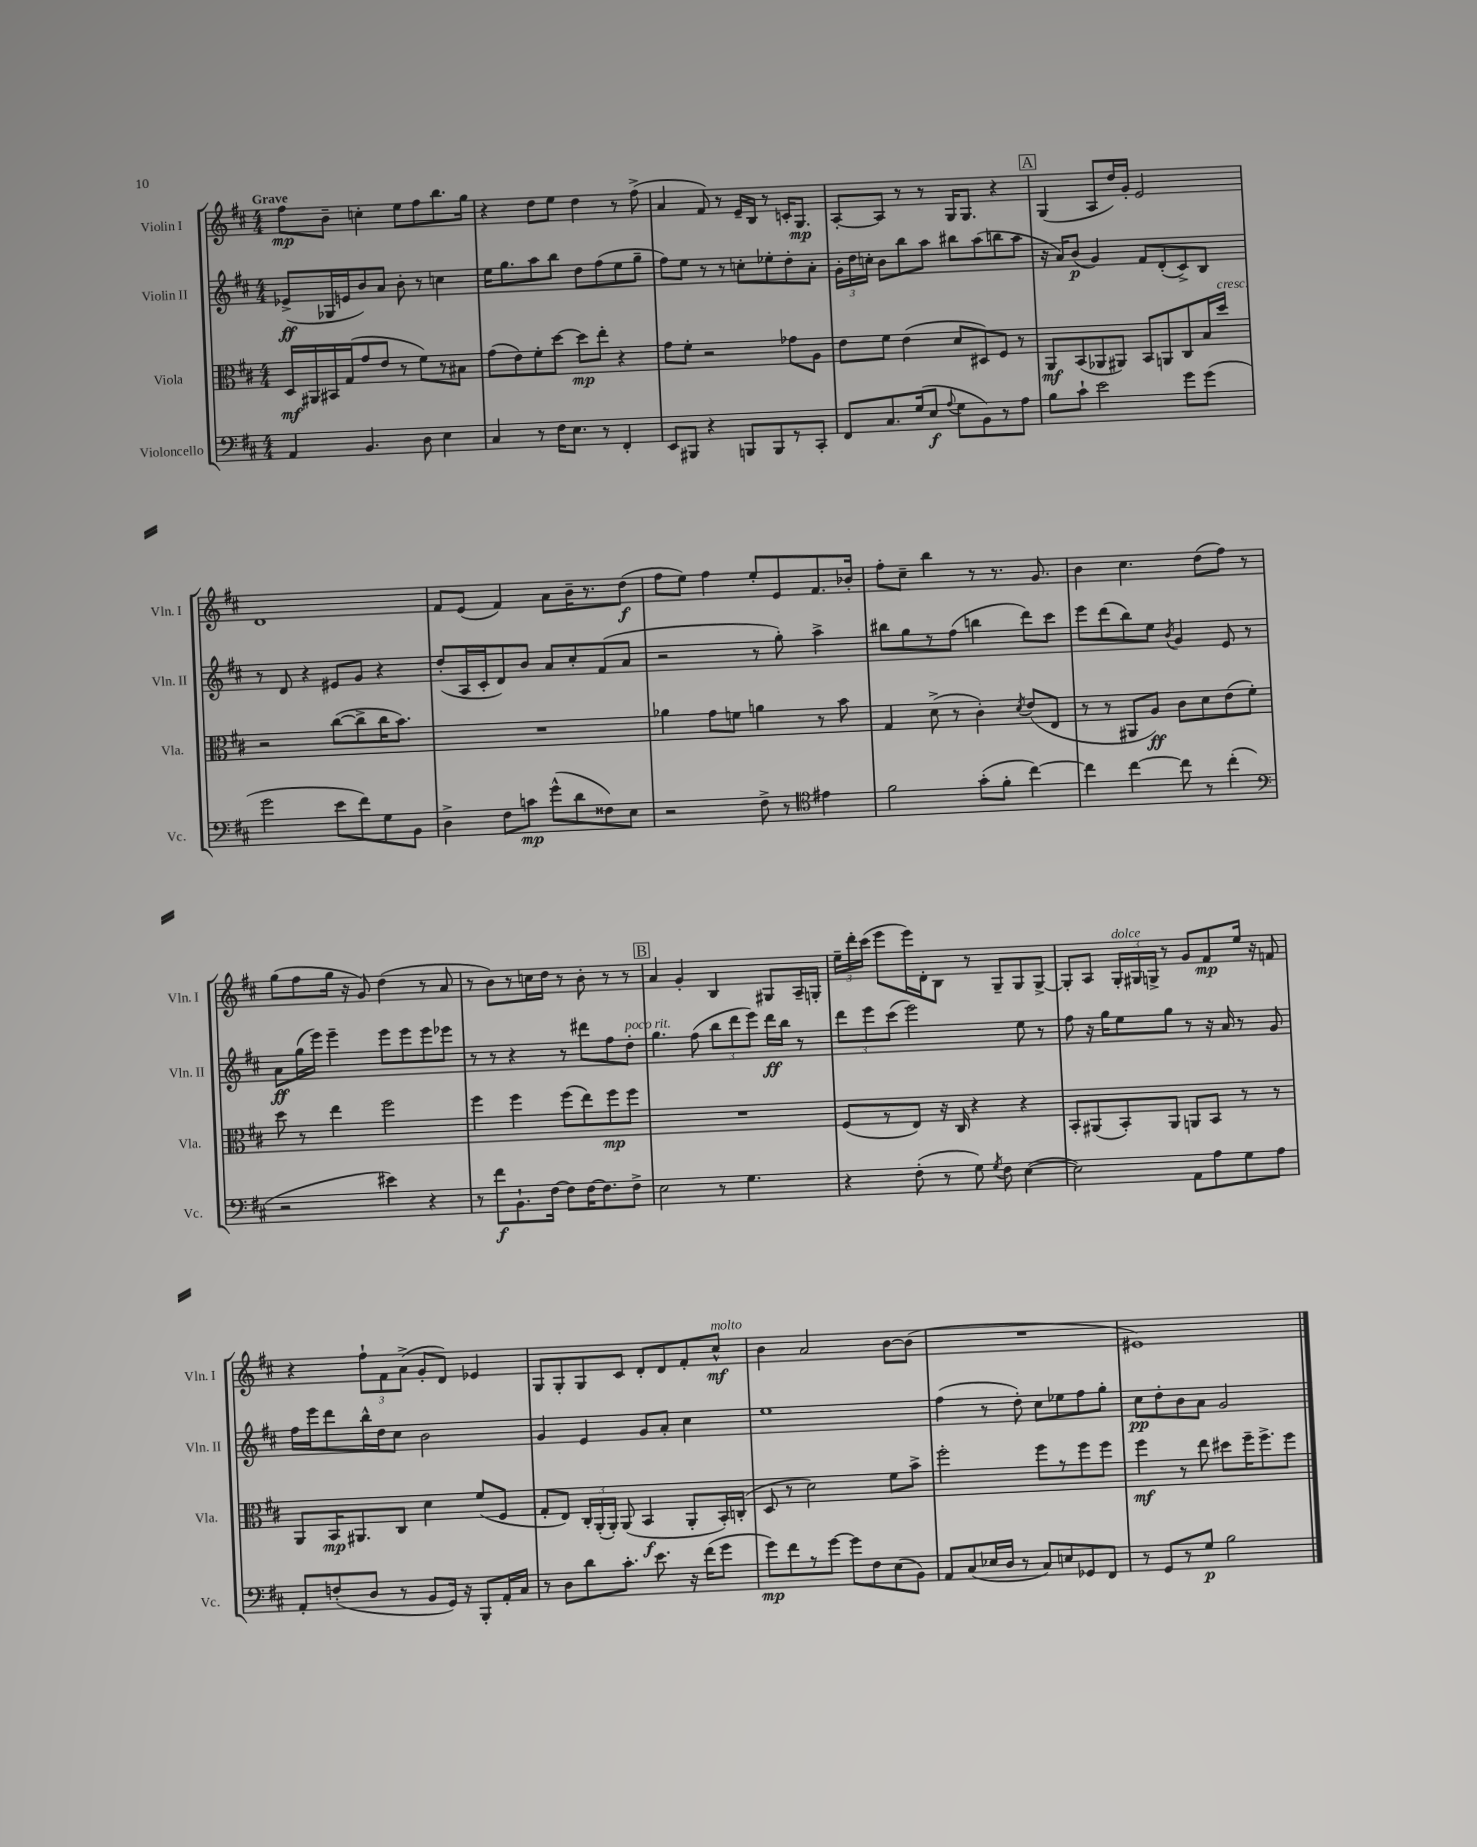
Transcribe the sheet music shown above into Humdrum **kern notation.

**kern	**dynam	**kern	**dynam	**kern	**dynam	**kern	**dynam
*part4	*part4	*part3	*part3	*part2	*part2	*part1	*part1
*staff4	*staff4	*staff3	*staff3	*staff2	*staff2	*staff1	*staff1
*I"Violoncello	*	*I"Viola	*	*I"Violin II	*	*I"Violin I	*
*I'Vc.	*	*I'Vla.	*	*I'Vln. II	*	*I'Vln. I	*
*clefF4	*	*clefC3	*	*clefG2	*	*clefG2	*
*k[f#c#]	*	*k[f#c#]	*	*k[f#c#]	*	*k[f#c#]	*
*M4/4	*	*M4/4	*	*M4/4	*	*M4/4	*
=1	=1	=1	=1	=1	=1	=1	=1
!	!	!	!	!	!	!LO:TX:a:B:t=Grave	!
4AA/	.	16D/LL	mf	(8e-X^/L	ff	8ff#\L	mp
.	.	16AA#X/	.	.	.	.	.
.	.	16BB#X/	.	16G-X/L	.	8b~\J	.
.	.	(16G/J	.	16en/J	.	.	.
4.BB/	.	8g/	.	8b/)	.	4ccn'\	.
.	.	8e/J	.	8a/J	.	.	.
.	.	8r	.	8b'\	.	8ee\L	.
8D\	.	8f#\L)	.	8r	.	8ff#\	.
4E\	.	8r	.	4ccn\	.	8.bb\	.
.	.	8B#X\J	.	.	.	.	.
.	.	.	.	.	.	16gg\Jk	.
=2	=2	=2	=2	=2	=2	=2	=2
4C#/	.	(8g\L	.	16ee\KL	.	4r	.
.	.	.	.	8.gg\	.	.	.
.	.	8e\)	.	.	.	.	.
8r	.	8f#'\	.	8aa\	.	8dd\L	.
16F#\KL	.	[8dd\J	.	8bb\J	.	8ee\J	.
8.E\J	.	.	.	.	.	.	.
.	.	8dd\L]	mp	8dd\L	.	4dd\	.
8r	.	8ee'\J	.	(8ff#\	.	.	.
4FF#'/	.	4r	.	8ee\	.	8r	.
.	.	.	.	8gg~\J	.	(8ff#^\	.
=3	=3	=3	=3	=3	=3	=3	=3
8EE/L	.	8g\L	.	8ff#\L)	.	4a/	.
8BBB#X/J	.	8f#'\J	.	8ee\J	.	.	.
4r	.	2r	.	8r	.	8f#/)	.
.	.	.	.	8r	.	8r	.
8BBBn/L	.	.	.	8ccn'\L	.	16e~/LL	.
.	.	.	.	.	.	16B/JJ	.
8BBB/	.	.	.	8ee-X'\	.	8r	.
8r	.	8g-X\L	.	8dd'\	.	16cn'/KL	.
.	.	.	.	.	.	8.G/J	mp
8CC#'/J	.	8A\J	.	8a'\J	.	.	.
=4	=4	=4	=4	=4	=4	=4	=4
8FF#/L	.	8e\L	.	24g'\LL	.	[8A'/L	.
.	.	.	.	24dd\	.	.	.
.	.	.	.	24ccn'\JJ	.	.	.
8.C#/	.	8f#\J	.	8b\L	.	8A/J]	.
.	.	(4e\	.	8bb\	.	8r	.
(16G/k	.	.	.	.	.	.	.
8E/J	f	.	.	8aa\J	.	8r	.
8qqA/	.	.	.	.	.	.	.
8G\L	.	8d/L	.	8bb#X\L	.	16G/KL	.
.	.	.	.	.	.	8.G/J	.
8BB\)	.	8D#X/)	.	(8aa\	.	.	.
8r	.	8F#/J	.	8bbn\	.	4r	.
8A\J	.	8r	.	8aa\J	.	.	.
!!LO:REH:place=s1:t=A
=5	=5	=5	=5	=5	=5	=5	=5
8B\L	.	8AA/L	mf	16r	.	(4G/	.
.	.	.	.	16a/KL)	.	.	.
8c#`\J	.	(8BB/	.	(8b/J	p	.	.
2e\	.	8AA-X/	.	4g/)	.	8A/L	.
.	.	8AA#X/J)	.	.	.	16dd/L)	.
.	.	.	.	.	.	16g'/JJ	.
.	.	8BB/L	.	8f#/L	.	2e/	.
.	.	8AAn/	.	(8d'/	.	.	.
8g\L	.	8C#/	.	8c#^/)	.	.	.
(8g\J	.	16B/L	.	8B/J	.	.	.
!	!	!LO:TX:a:i:t=cresc.	!	!	!	!	!
.	.	16dd/JJ	.	.	.	.	.
!!LO:LB:g=z
=6	=6	=6	=6	=6	=6	=6	=6
2g\	.	2r	.	8r	.	1d	.
.	.	.	.	8d/	.	.	.
.	.	.	.	4r	.	.	.
8e\L	.	([8cc#\L	.	8e#X/L	.	.	.
8f#\)	.	8cc#^\]	.	8g/J	.	.	.
8G\	.	16cc#\K	.	4r	.	.	.
.	.	8.b\J)	.	.	.	.	.
8BB\J	.	.	.	.	.	.	.
=7	=7	=7	=7	=7	=7	=7	=7
4D^\	.	1r	.	(8dd'/L	.	8f#/L	.
.	.	.	.	16A/L	.	(8e/J	.
.	.	.	.	16c#'/J	.	.	.
8F#\L	.	.	.	8d/)	.	4f#/)	.
8cn\J	mp	.	.	8b/J	.	.	.
(8g^^\L	.	.	.	8a/L	.	8a\L	.
8d\	.	.	.	8cc#'/	.	16b~\K	.
.	.	.	.	.	.	8.r	.
8F##X\)	.	.	.	(8f#/	.	.	.
8E\J	.	.	.	8a/J	.	(8dd\J	f
=8	=8	=8	=8	=8	=8	=8	=8
2r	.	4a-X\	.	2r	.	8ff#\L	.
.	.	.	.	.	.	8ee\J)	.
.	.	8g\L	.	.	.	4ff#\	.
.	.	8fn\J	.	.	.	.	.
8F#^\	.	4an\	.	8r	.	8ee'/L	.
8r	.	.	.	8gg'\)	.	8e/	.
*clefC4	*	*	*	*	*	*	*
4e#X\	.	8r	.	4aa^\	.	8.f#/	.
.	.	8b\	.	.	.	.	.
.	.	.	.	.	.	16b-X'/Jk	.
=9	=9	=9	=9	=9	=9	=9	=9
2f#\	.	4G/	.	8bb#X\L	.	8ff#'\L	.
.	.	.	.	8gg\	.	8cc#~\J	.
.	.	(8d^\	.	8r	.	4bb\	.
.	.	8r	.	(8ff#\J	.	.	.
(8g'\L	.	4c#'\)	.	4bbn\	.	8r	.
8f#'\J	.	.	.	.	.	8.r	.
.	.	8qd/	.	.	.	.	.
[4cc#\)	.	(8e/L	.	8ddd\L)	.	.	.
.	.	.	.	.	.	8.g/	.
.	.	8E/J	.	8ccc#\J	.	.	.
=10	=10	=10	=10	=10	=10	=10	=10
4cc#\]	.	8r	.	8eee\L	.	4b\	.
.	.	8r	.	(8ddd\	.	.	.
[4cc#\	.	8AA#X/L	.	8bb\)	.	4.cc#\	.
.	.	8A/J)	ff	8ee\J	.	.	.
.	.	.	.	8qb/	.	.	.
8cc#\]	.	8c#\L	.	4g/	.	.	.
8r	.	8d\	.	.	.	(8dd\L	.
(4cc#'\	.	(8e\	.	8e/	.	8ff#\J)	.
.	.	8f#'\J)	.	8r	.	8r	.
!!LO:LB:g=z
=11	=11	=11	=11	=11	=11	=11	=11
*clefF4	*	*	*	*	*	*	*
2r	.	8dd\	.	8a\L	ff	(8gg\L	.
.	.	8r	.	(16gg\L	.	8ff#\	.
.	.	.	.	16eee\JJ)	.	.	.
.	.	4ee\	.	4eee~\	.	16gg\Jk	.
.	.	.	.	.	.	16r	.
.	.	.	.	.	.	8g/)	.
4e#X\)	.	2ff#\	.	8eee\L	.	(4dd\	.
.	.	.	.	8eee\	.	.	.
4r	.	.	.	8eee\	.	8r	.
.	.	.	.	8eee-X\J	.	8a/	.
=12	=12	=12	=12	=12	=12	=12	=12
8r	.	4ff#\	.	8r	.	8r	.
8f#\L	f	.	.	8r	.	8b\L)	.
8.BB`\	.	4ff#\	.	4r	.	8r	.
.	.	.	.	.	.	16ccn\L	.
[16F#\Jk	.	.	.	.	.	16dd\JJ	.
8F#\L]	.	(8ff#\L	.	8r	.	8r	.
[16F#\K	.	8ee\)	.	8ddd#X\L	.	8b'\	.
8.F#\]	.	.	.	.	.	.	.
.	.	8ff#\	mp	8ff#\	.	8r	.
!	!	!	!	!LO:TX:a:i:t=poco rit.	!	!	!
8F#^\J	.	8ff#\J	.	8dd'\J	.	8r	.
!!LO:REH:place=s1:t=B
=13	=13	=13	=13	=13	=13	=13	=13
2E\	.	1r	.	4.gg\	.	4a/	.
.	.	.	.	.	.	4g'/	.
.	.	.	.	(8ff#\	.	.	.
8r	.	.	.	12bb\L	.	4B/	.
.	.	.	.	12ddd\	.	.	.
4.G\	.	.	.	.	.	.	.
.	.	.	.	12eee\J)	.	.	.
.	.	.	.	16ddd\LL	ff	8G#X/L	.
.	.	.	.	16bb\JJ	.	.	.
.	.	.	.	8r	.	16A~/L	.
.	.	.	.	.	.	16Gn'/JJ	.
=14	=14	=14	=14	=14	=14	=14	=14
4r	.	(8F#/L	.	12ddd\L	.	24ee~\LL	.
.	.	.	.	.	.	24ddd'\	.
.	.	.	.	12eee\	.	(24ccc#\JJ	.
.	.	8r	.	.	.	8eee\L	.
.	.	.	.	(12ccc#\J	.	.	.
(8F#'\	.	8E/J)	.	2eee\)	.	16eee\L)	.
.	.	.	.	.	.	16d'\J	.
8r	.	16r	.	.	.	8B\J	.
.	.	16C#/	.	.	.	.	.
8G\)	.	4r	.	.	.	8r	.
8qG/	.	.	.	.	.	.	.
8F#\	.	.	.	.	.	8G~/L	.
([4E\	.	4r	.	8ee\	.	8G/	.
.	.	.	.	8r	.	[8G^/J	.
=15	=15	=15	=15	=15	=15	=15	=15
2E\])	.	8BB'/L	.	8ff#\	.	8G'/L]	.
.	.	(8AA#X/	.	16r	.	8A/J	.
.	.	.	.	16gg\KL	.	.	.
!	!	!	!	!	!	!LO:TX:a:i:t=dolce	!
.	.	8BB'/)	.	8ee\	.	24G'/LL	.
.	.	.	.	.	.	24G#X/	.
.	.	.	.	.	.	24Gn^/JJ	.
.	.	8AA#/J	.	8gg\J	.	8r	.
8AA\L	.	8AAn/L	.	8r	.	8g/L	.
8A\	.	8BB/J	.	16r	.	8f#/	mp
.	.	.	.	16a/	.	.	.
8G\	.	8r	.	8r	.	16ee/Jk	.
.	.	.	.	.	.	16r	.
8A\J	.	8r	.	8g/	.	8fn/	.
!!LO:LB:g=z
=16	=16	=16	=16	=16	=16	=16	=16
8AA'/L	.	8AA/L	.	16ff#\LL	.	4r	.
.	.	.	.	16eee\J	.	.	.
(8Fn'/	.	16BB/K	mp	8ddd\	.	.	.
.	.	8.AA#X/	.	.	.	.	.
8D/J	.	.	.	16bb^^\L	.	12ff#`\L	.
.	.	.	.	16dd\J	.	.	.
.	.	.	.	.	.	12f#\	.
8r	.	8C#/J	.	8cc#\J	.	.	.
.	.	.	.	.	.	(12a^\J	.
8BB/L	.	4d\	.	2b\	.	8g'/L	.
16GG/Jk)	.	.	.	.	.	8d/J)	.
16r	.	.	.	.	.	.	.
8BBB'/L	.	(8f#/L	.	.	.	4e-X/	.
16AA'/L	.	8F#/J	.	.	.	.	.
16C#/JJ	.	.	.	.	.	.	.
=17	=17	=17	=17	=17	=17	=17	=17
8r	.	8G'/L	.	4g/	.	8G/L	.
8D\L	.	8E/J)	.	.	.	8G'/	.
8d\	.	24C#'/LL	.	4e/	.	8G/	.
.	.	(24AA'/	.	.	.	.	.
.	.	24AA'/JJ)	.	.	.	.	.
8.c#'\J	.	(8AA/	.	.	.	8c#/J	.
.	.	4BB/	f	8g/L	.	8d'/L	.
8.e\	.	.	.	.	.	.	.
.	.	.	.	8a'/J	.	8d/	.
16r	.	8AA'/L	.	4cc#\	.	8f#'/	.
(16f#\KL	.	.	.	.	.	.	.
!	!	!	!	!	!	!LO:TX:a:i:t=molto	!
8g\J	.	16BB'/L)	.	.	.	8cc#^^/J	mf
.	.	(16Cn'/JJ	.	.	.	.	.
=18	=18	=18	=18	=18	=18	=18	=18
8g\L)	mp	8D/	.	1ee	.	4b\	.
8f#\	.	8r	.	.	.	.	.
8r	.	2d\)	.	.	.	2a/	.
[8g\J	.	.	.	.	.	.	.
8g\L]	.	.	.	.	.	.	.
8F#\	.	.	.	.	.	.	.
(8E\	.	8f#\L	.	.	.	[8b\L	.
8BB\J)	.	8b^\J	.	.	.	(8b\J]	.
=19	=19	=19	=19	=19	=19	=19	=19
8AA/L	.	2ff#'\	.	(4ff#\	.	1r	.
(8C#/	.	.	.	.	.	.	.
16E-X/L	.	.	.	8r	.	.	.
16D/JJ	.	.	.	.	.	.	.
8r	.	.	.	8dd'\)	.	.	.
8C#/L)	.	8ff#\L	.	8cc#\L	.	.	.
8En/	.	8r	.	8ee-X\	.	.	.
8GG-X/	.	8ff#\	.	8ff#\	.	.	.
8FF#/J	.	8ff#\J	.	8gg'\J	.	.	.
=20	=20	=20	=20	=20	=20	=20	=20
8r	.	4ff#\	mf	8cc#\L	pp	1e#X)	.
8GG/L	.	.	.	8dd'\	.	.	.
8r	.	8r	.	8b\	.	.	.
8G/J	p	8ee\	.	8a\J	.	.	.
2B\	.	8dd#X\L	.	2g/	.	.	.
.	.	16ff#~\K	.	.	.	.	.
.	.	8.ff#^\	.	.	.	.	.
.	.	8ff#\J	.	.	.	.	.
==	==	==	==	==	==	==	==
*-	*-	*-	*-	*-	*-	*-	*-
